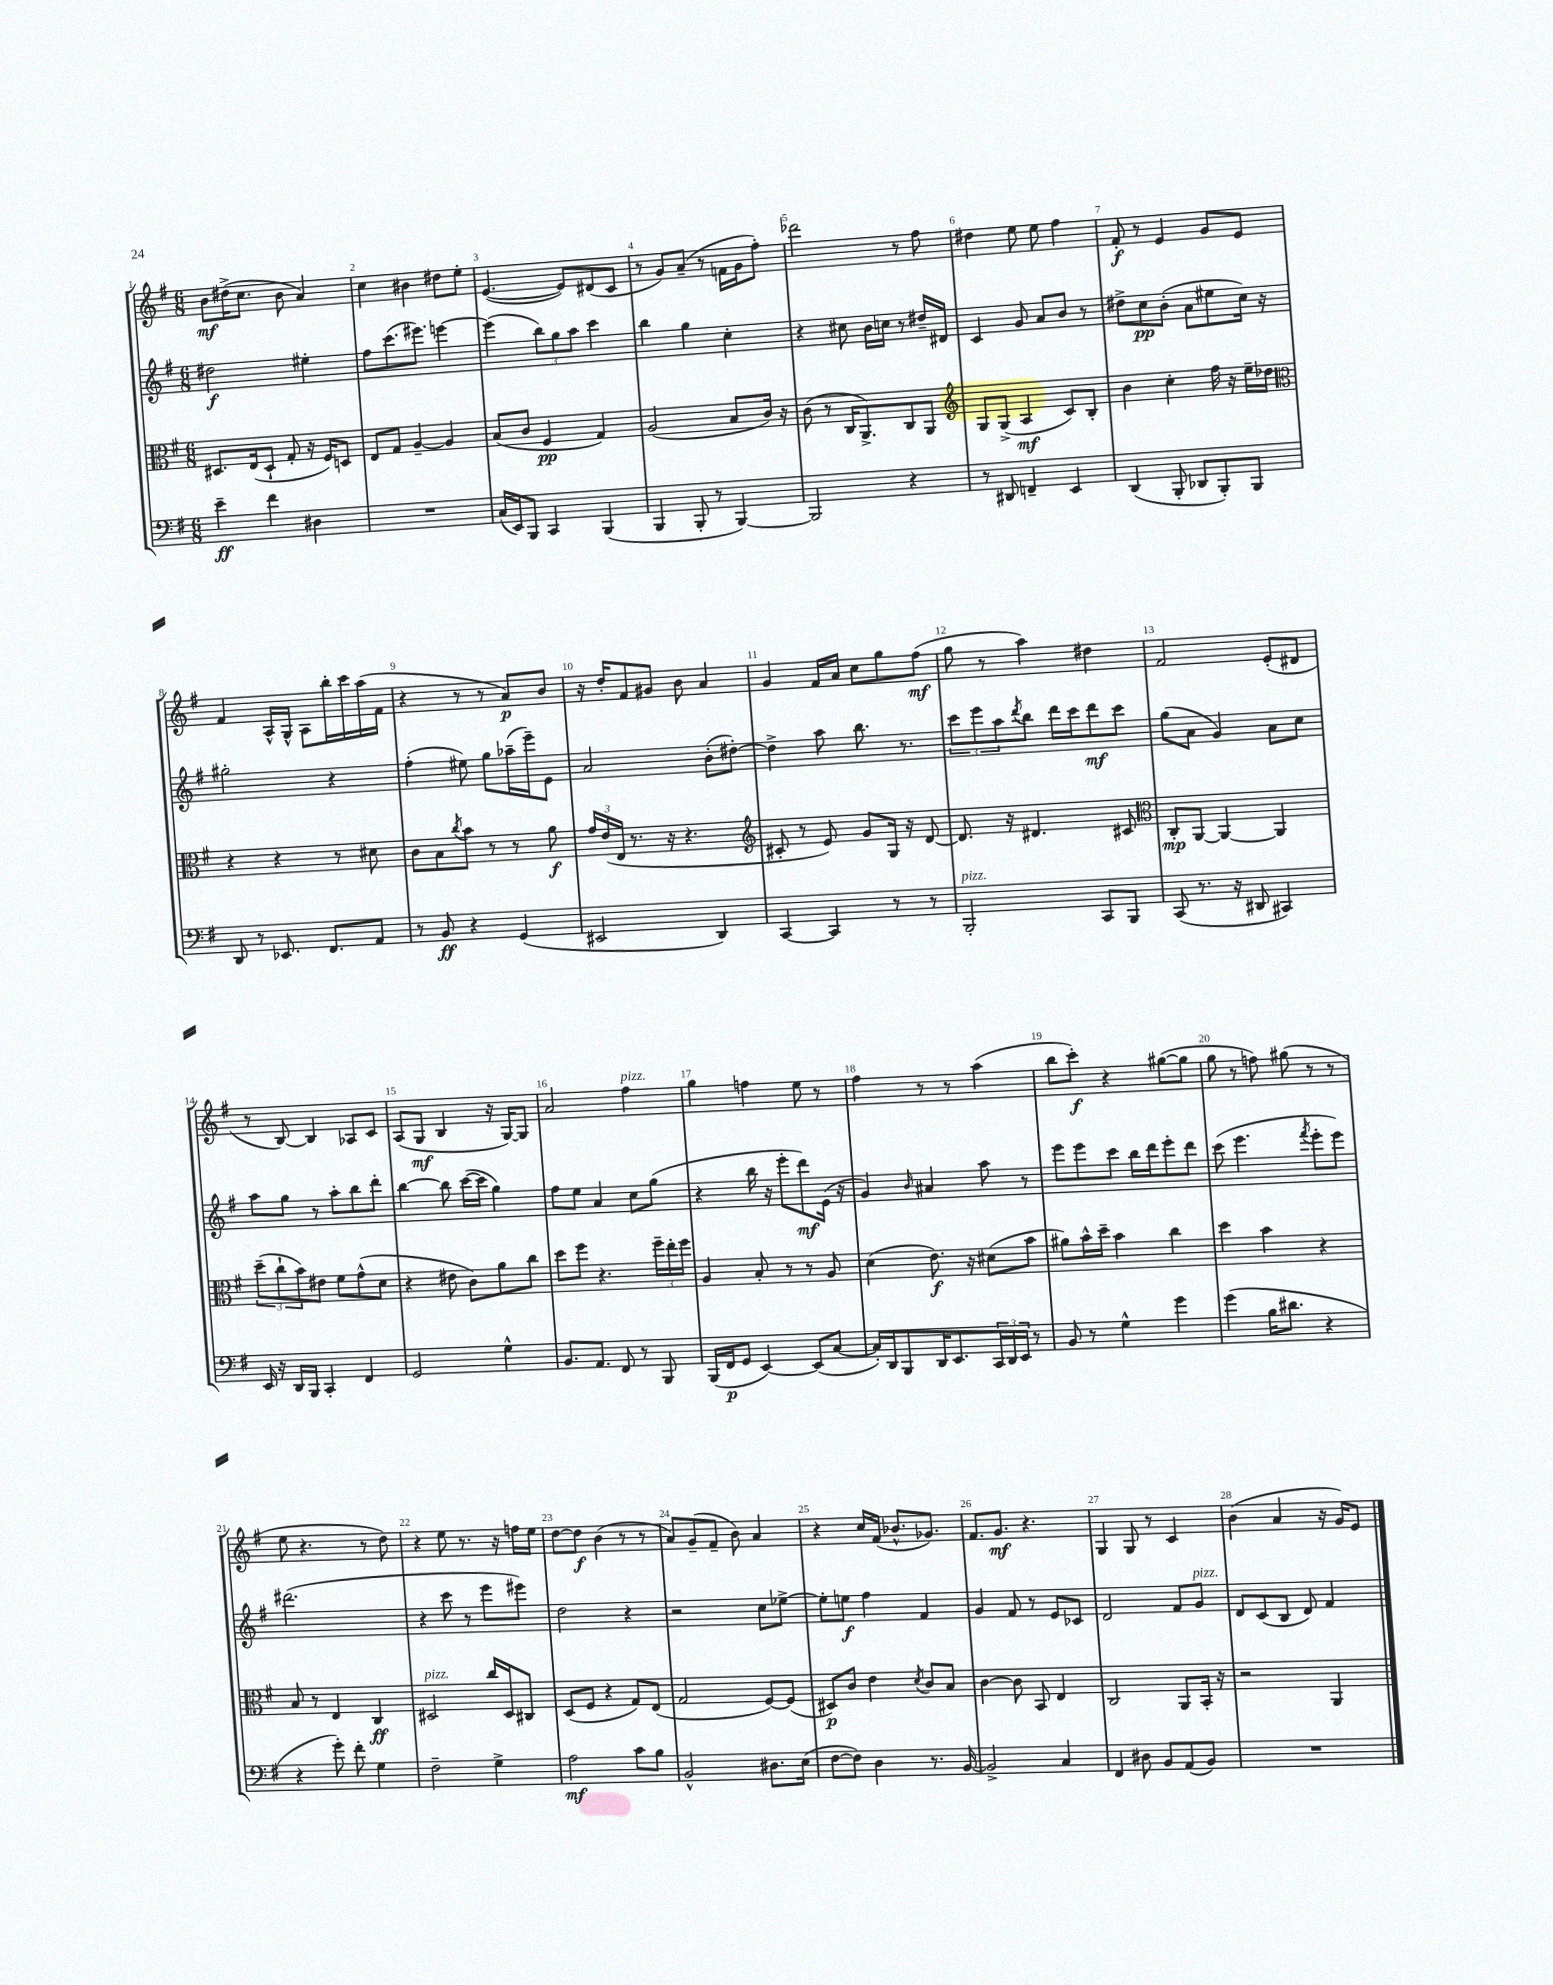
<<
\new StaffGroup <<
\new Staff = "s0" {
    \clef treble \key g \major \numericTimeSignature \time 6/8
    b'8\mf dis''16->( c''8. b'8 a'4) |
    c''4 bis'4 dis''8 e''8-. |
    e'4.~( e'8) dis'8( c'8 |
    r8 g'8) a'8--( r8 f'16 g'16 fis''8-.) |
    des'''2 r8 fis''8 |
    dis''4 e''8 e''8 fis''4 |
    fis'8-.\f r8 e'4 g'8 e'8 |
    fis'4 a16-^ g16-^ a8 b''16-. c'''16 a''16( fis'16 |
    r4 r8 r8 a'8\p) b'8 |
    r16 d''16-. fis'8 gis'8 b'8 a'4 |
    g'4 fis'16 a'16 c''8 g''8 fis''8\mf( |
    g''8 r8 a''4) dis''4 |
    fis'2 e'8-.( dis'8 |
    r8 b8~) b4 aes8 c'8 |
    a8( g8\mf b4 r16 g16~) g8 |
    a'2 fis''4^\markup { \italic "pizz." } |
    g''4 f''4 e''8 r8 |
    fis''4 r8 r8 a''4( |
    b''8 c'''8-.\f) r4 gis''8~( gis''8 |
    g''8 r8 f''8) gis''8( r8 r8 |
    e''8 r4. r8 d''8) |
    r4 e''8 r8. r16 f''16 e''16 |
    d''8~ d''8\f b'4( r8 r8 |
    a'8) g'8--( fis'8-- b'8) a'4 |
    r4 c''16 fis'16( bes'8.-^ ges'8.) |
    fis'8. g'8.\mf r4. |
    g4 g8 r8 c'4 |
    b'4( a'4 r16 g'16) e'8 \bar "|." |
}
\new Staff = "s1" {
    \clef treble \key g \major \numericTimeSignature \time 6/8
    dis''2\f eis''4-. |
    fis''8 c'''8.( eis'''8.) e'''4~ |
    e'''4( \tuplet 3/2 { b''8) g''8 a''8 } c'''4 |
    b''4 g''4 c''4-. |
    r4 cis''8 b'16 c''16 r8 dis''16-- dis'16 |
    c'4 g'8 a'8 b'8 r8 |
    dis''8-> c''8\pp b'8-.( a'8 eis''8 c''16) r16 |
    gis''2-. r4 |
    fis''4-.( eis''8) g''8 aes''16--( e'''16--) e'8 |
    a'2 b'8-.( dis''8~-.) |
    dis''4-> a''8 b''8. r8. |
    \tuplet 3/2 { c'''8 e'''8 a''8 } \acciaccatura { d'''8 } b''8 d'''16 c'''16 d'''8\mf c'''8 |
    g''8( a'8 g'4) a'8 c''8 |
    a''8 g''8 r8 a''8-. b''8 d'''8-. |
    b''4~ b''8 c'''16~( c'''16 g''4) |
    fis''8 e''8 a'4 c''8 g''8( |
    r4 b''16 r16 e'''8-. d'''8\mf) e'16( r16 |
    g'4) \grace { b'16 } ais'4 a''8 r8 |
    e'''8 e'''8 c'''8 b''16 d'''16 e'''8-. d'''8 |
    c'''8( e'''4. \acciaccatura { fis'''8 } e'''8-. e'''8) |
    dis'''2.( |
    r4 c'''8 r8 e'''8 eis'''8) |
    d''2 r4 |
    r2 c''8 ees''8~-> |
    ees''8-. e''8\f fis''4 fis'4 |
    g'4 fis'8 r8 e'8 ces'8 |
    d'2 fis'8 g'8^\markup { \italic "pizz." } |
    d'8 c'8( b8 d'8) fis'4 \bar "|." |
}
\new Staff = "s2" {
    \clef alto \key g \major \numericTimeSignature \time 6/8
    dis8. e16( dis8-! g8-. r16 fis16) d8 |
    e8 g8 a4~-- a4 |
    b8( c'8 fis4\pp g4) |
    a2( b8 c'16) r16 |
    c'8( r8 c16 a,8.->) c8 a,8 |
    \clef treble g8 g8->( a4\mf c'8) b8-. |
    b'4 c''4-. fis''16 r16 e''16-- des''16 |
    \clef alto r4 r4 r8 dis'8 |
    c'8 b8 \acciaccatura { c''8 } b'8 r8 r8 a'8\f |
    \tuplet 3/2 { g'16 e'16( e16 } r8. r16 r4. |
    \clef treble cis'8-. r8 e'8) g'8 g16 r16 d'8~ |
    d'8. r16 dis'4. cis'8 |
    \clef alto c8-.\mp a,8~ a,4~ a,4 |
    \tuplet 3/2 { d''8--( c''8-! b'8) } eis'8 fis'8 g'8-^( d'8 |
    r4 eis'8 c'8) a'8 c''8 |
    d''8 fis''8 r4. \tuplet 3/2 { fis''16-- e''16-. fis''16 } |
    a4 b8-. r8 r8 a8 |
    d'4( e'8.\f) r16 dis'8( b'8 |
    ais'8) b'16-^ d''16-- b'4 c''4 |
    d''4 b'4 r4 |
    b8 r8 e4 c4\ff |
    dis2^\markup { \italic "pizz." } c''16 dis16 cis8 |
    d8( fis8 r4 g8) e8( |
    g2 fis8~) fis8( |
    dis8\p) c'8 e'4 \acciaccatura { d'8 } c'8 b8 |
    c'4~ c'8 b,8 e4 |
    c2 a,8 b,16-. r16 |
    r2 a,4 \bar "|." |
}
\new Staff = "s3" {
    \clef bass \key g \major \numericTimeSignature \time 6/8
    e'4--\ff fis'4 dis4 |
    R2. |
    c16( e,16) b,,8 c,4 b,,4( |
    b,,4 b,,8-. r8 b,,4~) |
    b,,2 r4 |
    r8 dis,8 f,4-- e,4 |
    d,4( b,,8-. des,8 b,,8-.) b,,8 |
    d,8 r8 ees,8. fis,8. a,8 |
    r8 b,8\ff r4 g,4( |
    eis,2 d,4) |
    c,4~ c,4 r8 r8 |
    b,,2-.^\markup { \italic "pizz." } c,8 b,,8 |
    c,8( r8. r16 dis,8 cis,4) |
    e,16 r16 d,16 b,,16 c,4-. fis,4 |
    g,2 g4-^ |
    b,8. a,8. fis,8 r8 b,,8 |
    b,,16( fis,16\p g,8 e,4~) e,8( c8~ |
    c16-.) d,16 b,,8 d,16 e,8. \tuplet 3/2 { c,16 d,16 e,16 } r8 |
    b,8 r8 g4-^ g'4 |
    g'4( b16 dis'8. r4 |
    r4 g'8-.) fis'8-. g4 |
    fis2-- g4-> |
    a2\mf c'8 b8 |
    b,2-^ dis8. e16( |
    fis8~ fis8) d4 r8. b,16~ |
    b,2-> c4 |
    fis,4 dis8 b,8 a,8( b,8) |
    R2. \bar "|." |
}
>>
>>
\layout { \context { \Score \override BarNumber.break-visibility = ##(#f #t #t) barNumberVisibility = #all-bar-numbers-visible } }
